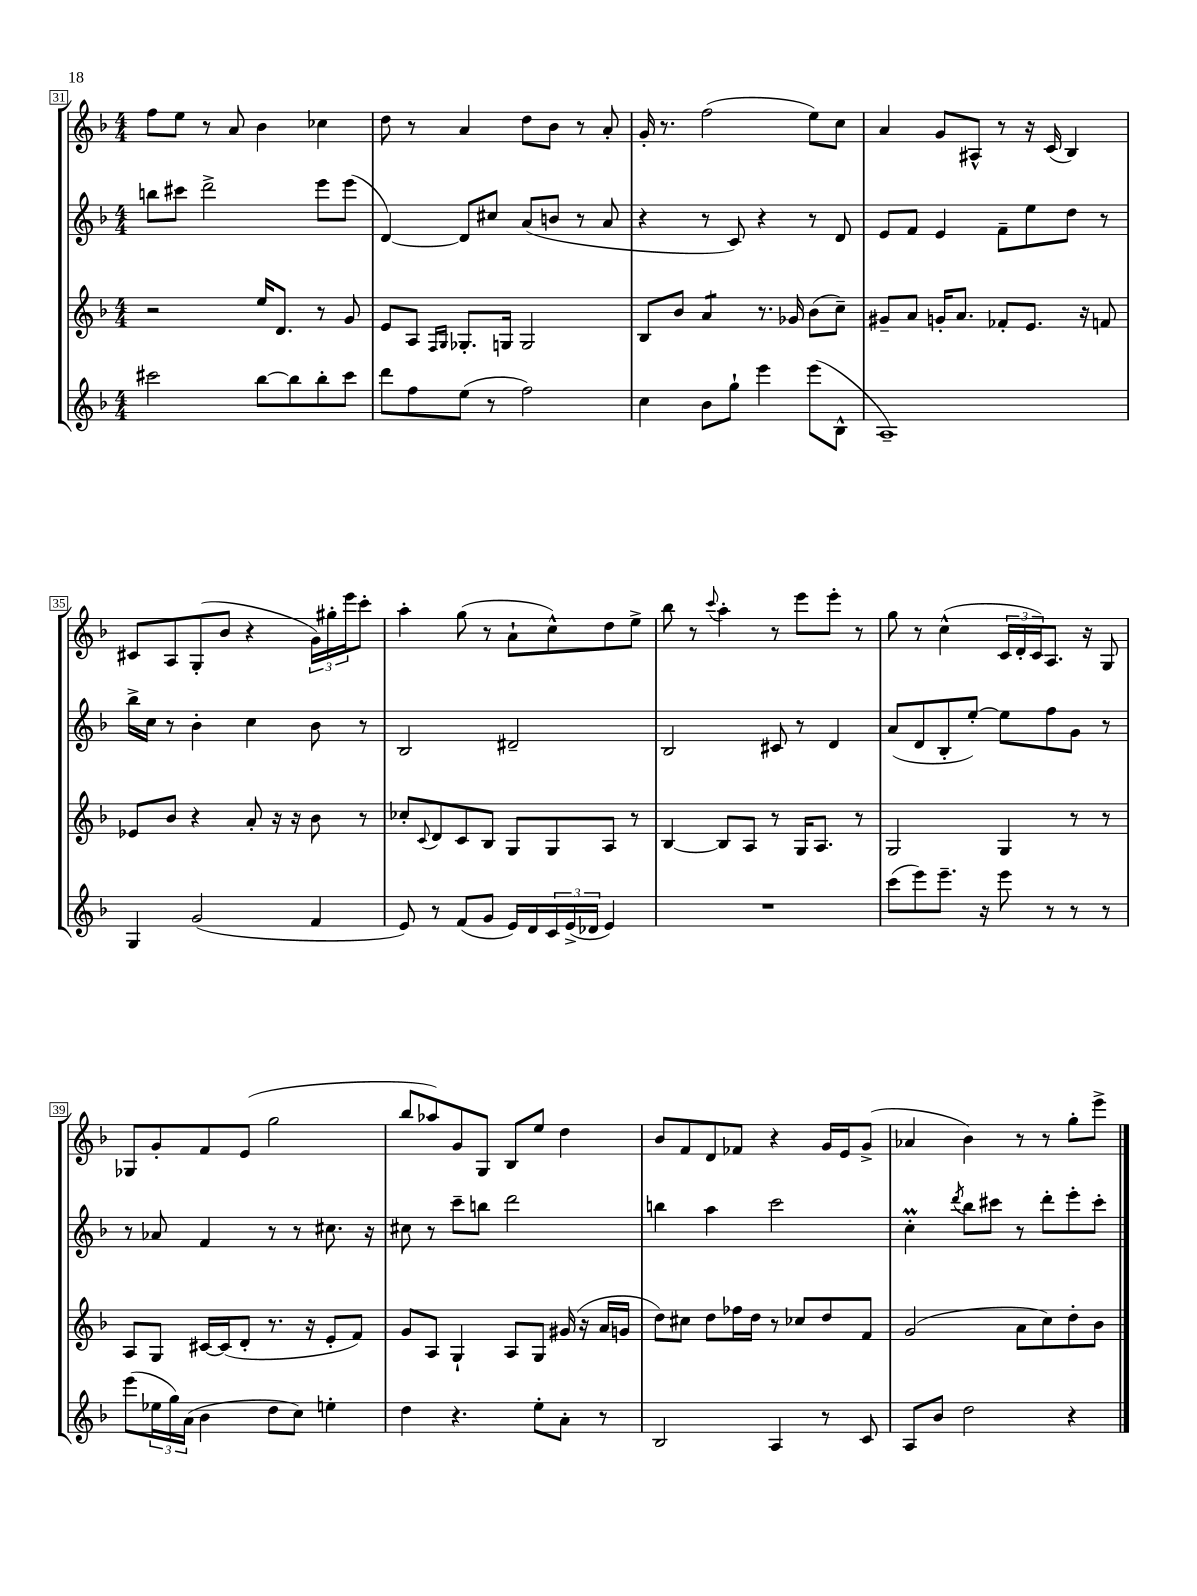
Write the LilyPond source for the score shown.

<<
\new StaffGroup <<
\new Staff = "s0" {
    \clef treble \key f \major \numericTimeSignature \time 4/4
    f''8 e''8 r8 a'8 bes'4 ces''4 |
    d''8 r8 a'4 d''8 bes'8 r8 a'8-. |
    g'16-. r8. f''2( e''8) c''8 |
    a'4 g'8 ais8-^ r8 r16 c'16( bes4) |
    cis'8 a8 g8-.( bes'8 r4 \tuplet 3/2 { g'16) gis''16-. e'''16 } c'''8-. |
    a''4-. g''8( r8 a'8-! c''8-^) d''8 e''8-> |
    bes''8 r8 \appoggiatura { c'''8 } a''4-. r8 e'''8 e'''8-. r8 |
    g''8 r8 c''4-^( \tuplet 3/2 { c'16 d'16-. c'16) } a8. r16 g8 |
    ges8 g'8-. f'8 e'8( g''2 |
    bes''8 aes''8) g'8 g8 bes8 e''8 d''4 |
    bes'8 f'8 d'8 fes'8 r4 g'16 e'16 g'8->( |
    aes'4 bes'4) r8 r8 g''8-. e'''8-> \bar "|." |
}
\new Staff = "s1" {
    \clef treble \key f \major \numericTimeSignature \time 4/4
    b''8 cis'''8 d'''2-> e'''8 e'''8( |
    d'4~) d'8 cis''8 a'8( b'8 r8 a'8 |
    r4 r8 c'8) r4 r8 d'8 |
    e'8 f'8 e'4 f'8-- e''8 d''8 r8 |
    bes''16-> c''16 r8 bes'4-. c''4 bes'8 r8 |
    bes2 dis'2-- |
    bes2 cis'8 r8 d'4 |
    a'8( d'8 bes8-. e''8~-.) e''8 f''8 g'8 r8 |
    r8 aes'8 f'4 r8 r8 cis''8. r16 |
    cis''8 r8 c'''8-- b''8 d'''2 |
    b''4 a''4 c'''2 |
    c''4-.\prall \acciaccatura { d'''8 } bes''8 cis'''8 r8 d'''8-. e'''8-. cis'''8-. \bar "|." |
}
\new Staff = "s2" {
    \clef treble \key f \major \numericTimeSignature \time 4/4
    r2 e''16 d'8. r8 g'8 |
    e'8 a8 \grace { f16 g16 } ges8.-. g16 g2 |
    bes8 bes'8 a'4:8 r8. ges'16 bes'8( c''8--) |
    gis'8-- a'8 g'16-. a'8. fes'8-. e'8. r16 f'8 |
    ees'8 bes'8 r4 a'8-. r16 r16 bes'8 r8 |
    ces''8-. \appoggiatura { c'8 } d'8 c'8 bes8 g8 g8 a8 r8 |
    bes4~ bes8 a8 r8 g16 a8. r8 |
    g2 g4 r8 r8 |
    a8 g8 cis'16~ cis'16( d'8-. r8. r16 e'8-. f'8) |
    g'8 a8 g4-! a8 g8 gis'16( r16 a'16 g'16 |
    d''8) cis''8 d''8 fes''16 d''16 r8 ces''8 d''8 f'8 |
    g'2( a'8 c''8) d''8-. bes'8 \bar "|." |
}
\new Staff = "s3" {
    \clef treble \key f \major \numericTimeSignature \time 4/4
    cis'''2 bes''8~ bes''8 bes''8-. cis'''8 |
    d'''8 f''8 e''8( r8 f''2) |
    c''4 bes'8 g''8-! e'''4 e'''8( bes8-^ |
    a1--) |
    g4 g'2( f'4 |
    e'8) r8 f'8( g'8 e'16) d'16 \tuplet 3/2 { c'16 e'16->( des'16 } e'4) |
    R1 |
    c'''8( e'''8) e'''8.-- r16 e'''8 r8 r8 r8 |
    e'''8( \tuplet 3/2 { ees''16 g''16) a'16( } bes'4 d''8 c''8) e''4-. |
    d''4 r4. e''8-. a'8-. r8 |
    bes2 a4 r8 c'8 |
    a8 bes'8 d''2 r4 \bar "|." |
}
>>
>>
\layout { \context { \Score currentBarNumber = #31 \override BarNumber.stencil = #(make-stencil-boxer 0.1 0.3 ly:text-interface::print) } }
